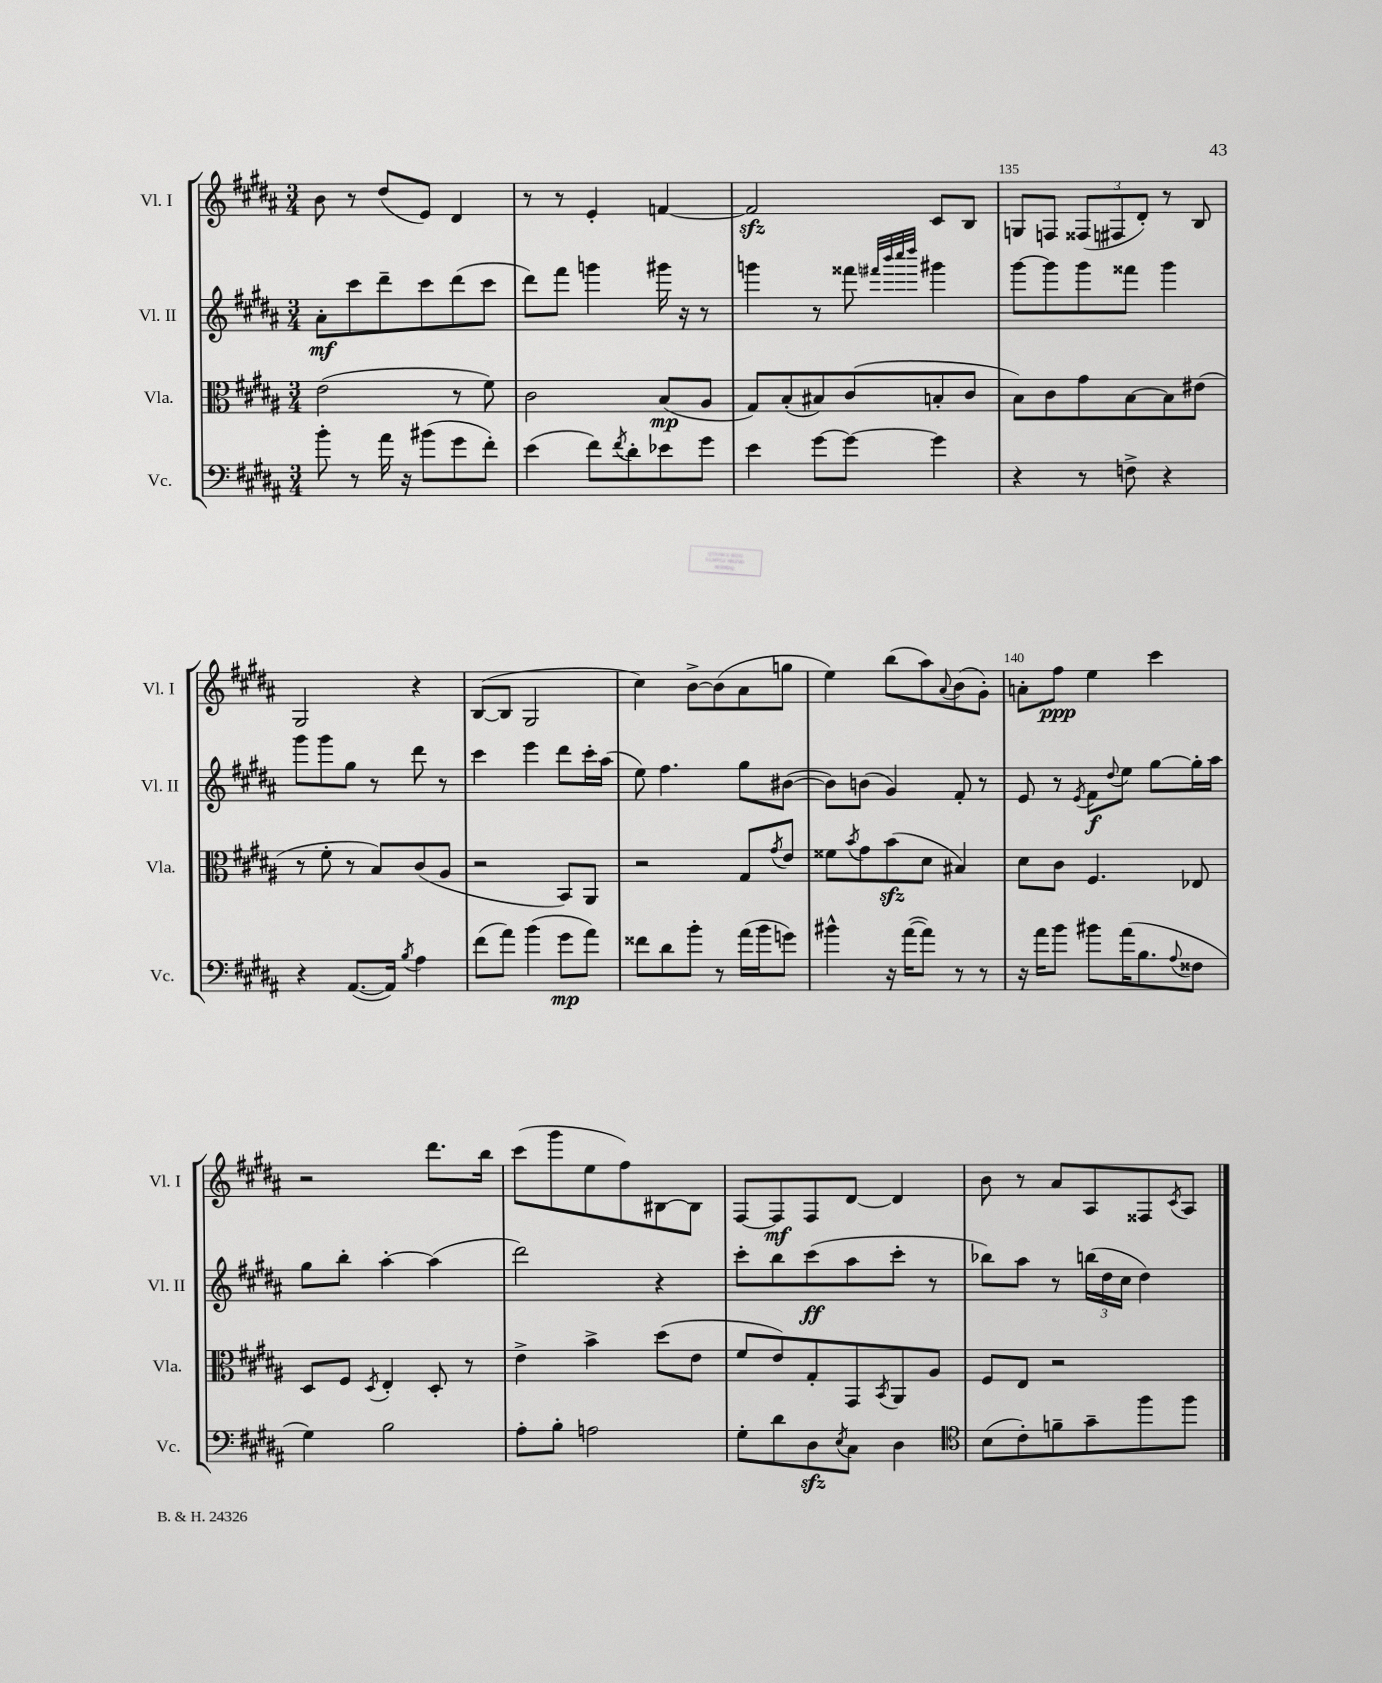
<<
\new StaffGroup <<
\new Staff = "s0" \with { instrumentName = "Vl. I" shortInstrumentName = "Vl. I" } {
    \clef treble \key b \major \numericTimeSignature \time 3/4
    b'8 r8 dis''8( e'8) dis'4 |
    r8 r8 e'4-. f'4~ |
    f'2\sfz cis'8 b8 |
    g8 f8 \tuplet 3/2 { fisis8( fis8 dis'8-.) } r8 b8 |
    gis2 r4 |
    b8~( b8 gis2 |
    cis''4) b'8~-> b'8( ais'8 g''8 |
    e''4) b''8( ais''8) \appoggiatura { ais'8 } b'8( gis'8-.) |
    a'8-. fis''8\ppp e''4 cis'''4 |
    r2 dis'''8. b''16 |
    cis'''8( gis'''8 e''8 fis''8) bis8~ bis8 |
    fis8~ fis8\mf fis8 dis'8~ dis'4 |
    b'8 r8 ais'8 ais8 fisis8 \acciaccatura { cis'8 } ais8 \bar "|." |
}
\new Staff = "s1" \with { instrumentName = "Vl. II" shortInstrumentName = "Vl. II" } {
    \clef treble \key b \major \numericTimeSignature \time 3/4
    ais'8-.\mf cis'''8 dis'''8-- cis'''8 dis'''8( cis'''8 |
    dis'''8) fis'''8 g'''4 gis'''16 r16 r8 |
    g'''4 r8 fisis'''8 \grace { fis'''32 b'''32 cis''''32 dis''''32 } gis'''4 |
    gis'''8~ gis'''8 gis'''8 fisis'''8 gis'''4 |
    gis'''8 gis'''8 gis''8 r8 dis'''8 r8 |
    cis'''4 e'''4 dis'''8 cis'''16-. ais''16( |
    e''8) fis''4. gis''8 bis'8~( |
    bis'8) b'8( gis'4) fis'8-. r8 |
    e'8 r8 \acciaccatura { e'8 } fis'8\f \appoggiatura { dis''8 } e''8 gis''8~ gis''16-. ais''16 |
    gis''8 b''8-. ais''4~-. ais''4( |
    dis'''2) r4 |
    cis'''8-. b''8 cis'''8\ff( ais''8 cis'''8-. r8 |
    bes''8) ais''8 r8 \tuplet 3/2 { b''16( dis''16 cis''16 } dis''4) \bar "|." |
}
\new Staff = "s2" \with { instrumentName = "Vla." shortInstrumentName = "Vla." } {
    \clef alto \key b \major \numericTimeSignature \time 3/4
    e'2( r8 fis'8) |
    cis'2 b8\mp( ais8 |
    gis8) b8-.( bis8) cis'8( b8-. cis'8 |
    b8) cis'8 gis'8 b8~ b8 eis'8( |
    r8 fis'8-. r8 b8) cis'8( ais8 |
    r2 b,8) ais,8 |
    r2 gis8 \acciaccatura { gis'8 } e'8 |
    fisis'8 \acciaccatura { b'8 } gis'8 b'8\sfz( dis'8 bis4) |
    dis'8 cis'8 fis4. ees8 |
    dis8 fis8 \acciaccatura { dis8 } e4-. dis8-. r8 |
    e'4-> b'4-> dis''8( e'8 |
    fis'8 e'8) gis8-. gis,8 \acciaccatura { b,8 } ais,8 ais8 |
    fis8 e8 r2 \bar "|." |
}
\new Staff = "s3" \with { instrumentName = "Vc." shortInstrumentName = "Vc." } {
    \clef bass \key b \major \numericTimeSignature \time 3/4
    b'8-. r8 ais'16 r16 bis'8( gis'8 fis'8-.) |
    e'4( fis'8) \acciaccatura { fis'8 } dis'8-. ees'8 gis'8 |
    e'4 gis'8~ gis'8~ gis'4 |
    r4 r8 f8-> r4 |
    r4 ais,8.~( ais,16) \acciaccatura { b8 } ais4 |
    fis'8( ais'8) b'4( gis'8\mp ais'8) |
    fisis'8 dis'8 b'8-. r8 ais'16( b'16 g'8) |
    bis'4-^ r16 ais'16~( ais'8) r8 r8 |
    r16 ais'16 b'8 bis'8 ais'16( b8. \appoggiatura { ais8 } fisis8 |
    gis4) b2 |
    ais8-. b8-. a2 |
    gis8-. dis'8 dis8\sfz \acciaccatura { e8 } cis8 dis4 |
    \clef tenor b8( cis'8-.) f'8-- gis'8-- fis''8 fis''8 \bar "|." |
}
>>
>>
\layout { \context { \Score currentBarNumber = #132 \override BarNumber.break-visibility = ##(#f #t #t) barNumberVisibility = #(every-nth-bar-number-visible 5) } }
